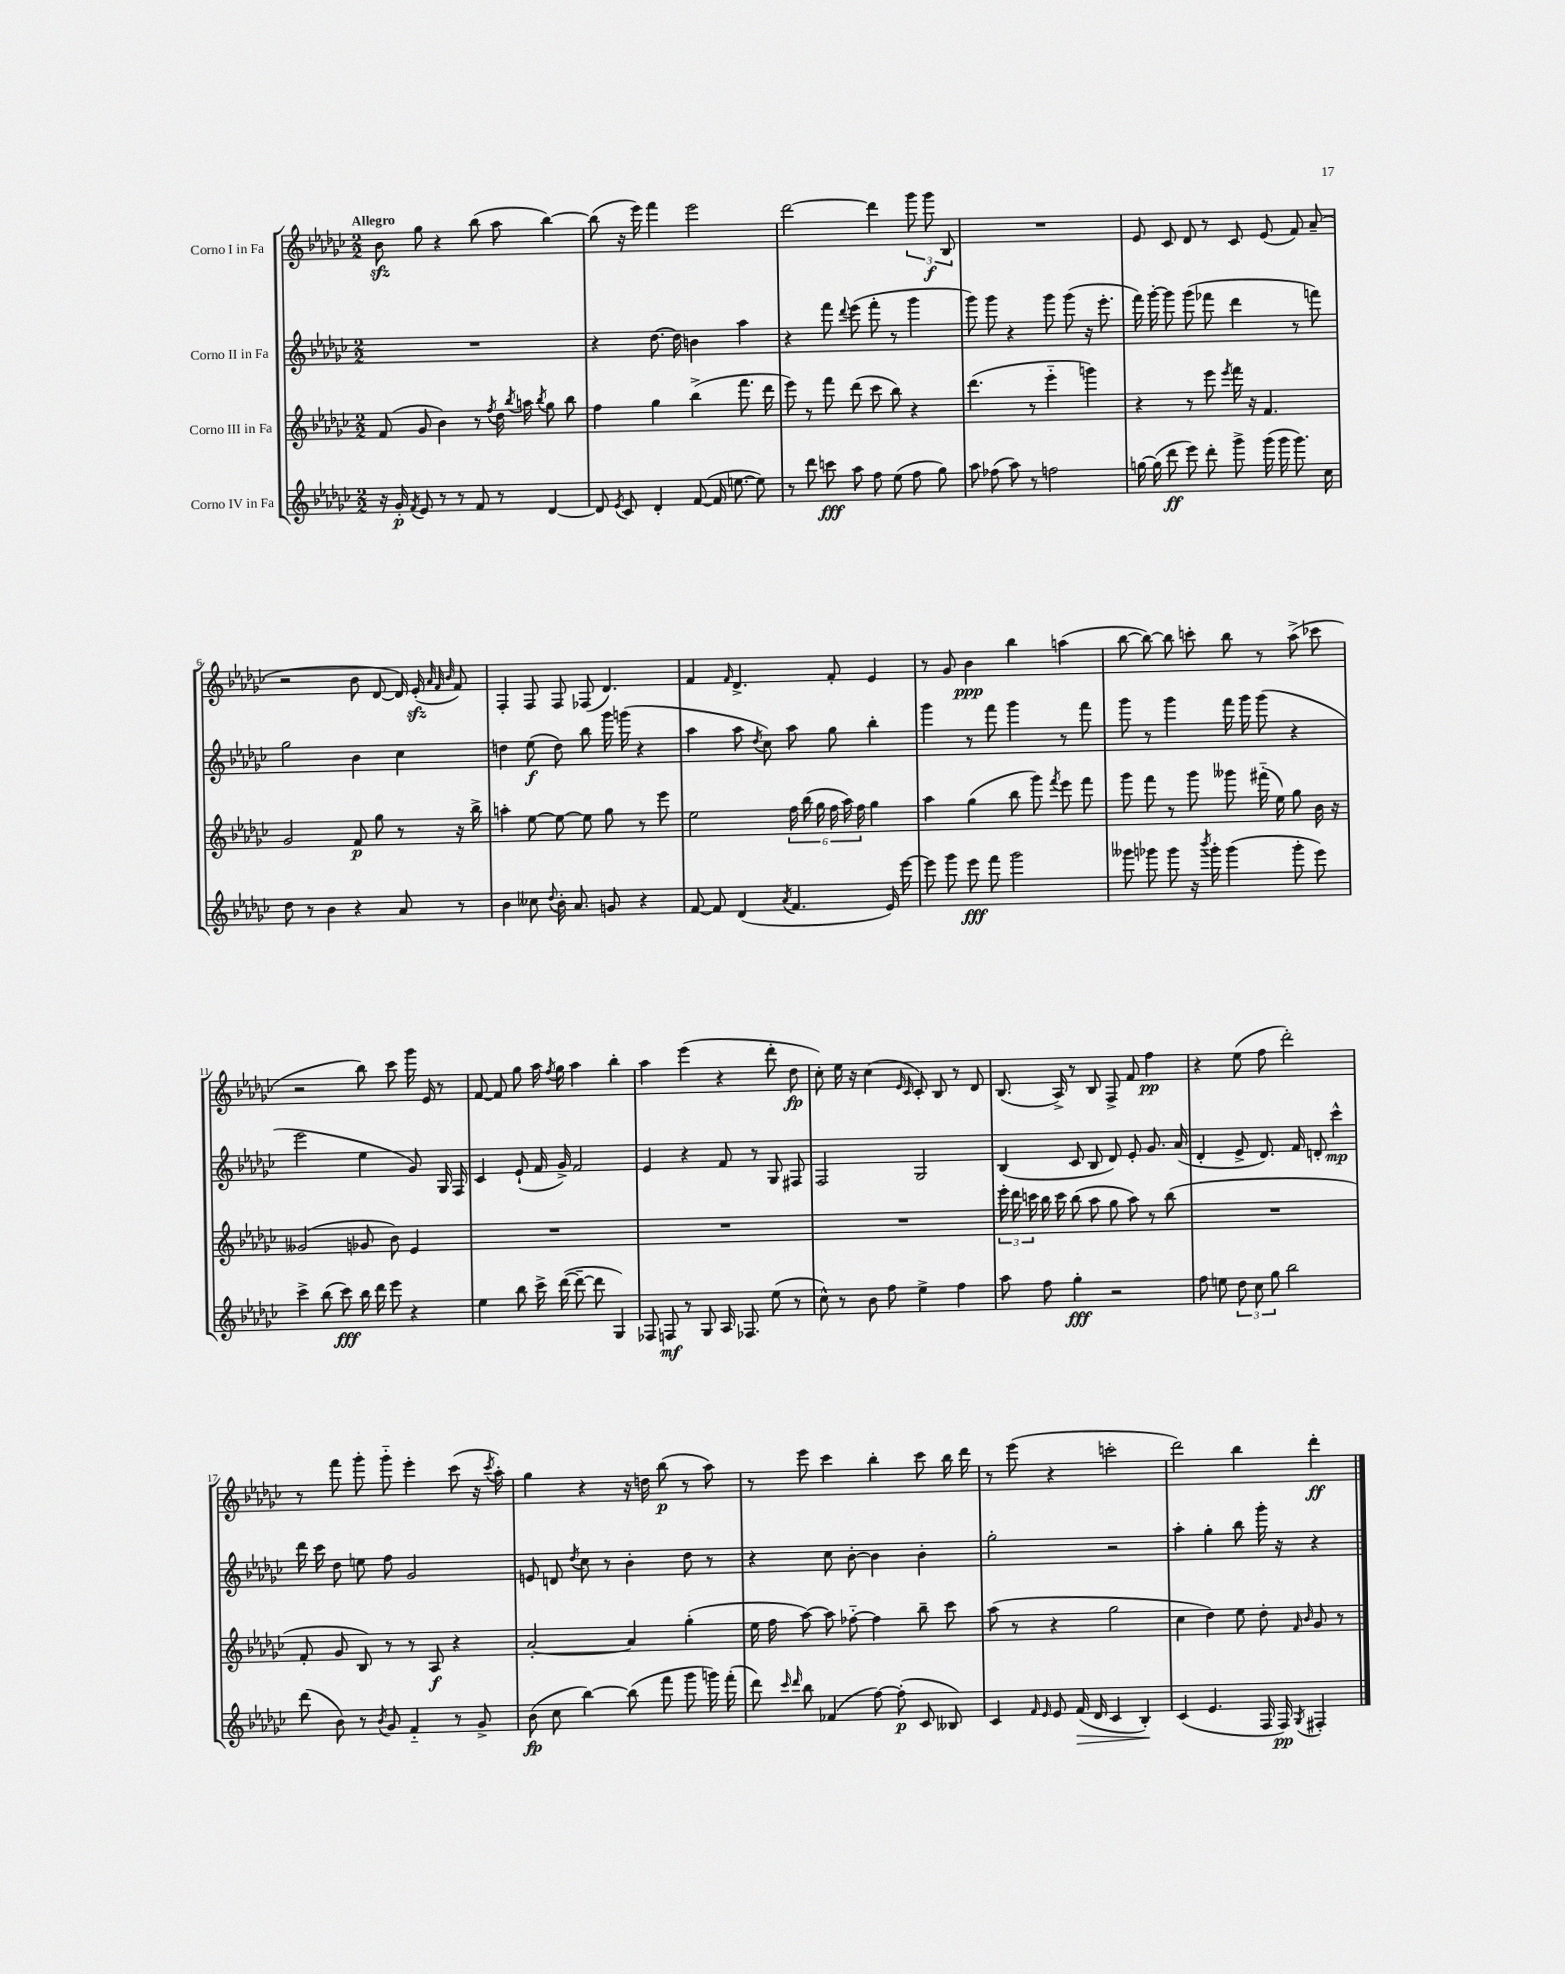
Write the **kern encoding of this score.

**kern	**dynam	**kern	**dynam	**kern	**dynam	**kern	**dynam
*part4	*part4	*part3	*part3	*part2	*part2	*part1	*part1
*staff4	*staff4	*staff3	*staff3	*staff2	*staff2	*staff1	*staff1
*I"Corno IV in Fa	*	*I"Corno III in Fa	*	*I"Corno II in Fa	*	*I"Corno I in Fa	*
*clefG2	*	*clefG2	*	*clefG2	*	*clefG2	*
*k[b-e-a-d-g-c-]	*	*k[b-e-a-d-g-c-]	*	*k[b-e-a-d-g-c-]	*	*k[b-e-a-d-g-c-]	*
*M2/2	*	*M2/2	*	*M2/2	*	*M2/2	*
=1	=1	=1	=1	=1	=1	=1	=1
!	!	!	!	!	!	!LO:TX:a:B:t=Allegro	!
16r	.	(8f/	.	1r	.	8b-zz\	.
16g-'/	p	.	.	.	.	.	.
8qf/	.	.	.	.	.	.	.
8e-/	.	8g-/	.	.	.	8gg-\	.
8r	.	4b-\)	.	.	.	4r	.
8r	.	.	.	.	.	.	.
8f/	.	8r	.	.	.	(8bb-\	.
.	.	8qff/	.	.	.	.	.
8r	.	16dd-\	.	.	.	8aa-\	.
.	.	8qbb-/	.	.	.	.	.
.	.	16aan\	.	.	.	.	.
.	.	8qbb-/	.	.	.	.	.
[4d-/	.	8gg-\	.	.	.	[4bb-\)	.
.	.	8bb-\	.	.	.	.	.
=2	=2	=2	=2	=2	=2	=2	=2
8d-/]	.	4ff\	.	4r	.	(8bb-\]	.
8qe-/	.	.	.	.	.	.	.
8c-/	.	.	.	.	.	16r	.
.	.	.	.	.	.	16eee-\)	.
4d-'/	.	4gg-\	.	[8.dd-\	.	4fff\	.
.	.	.	.	16dd-\]	.	.	.
([8f/	.	(4bb-^\	.	4bn\	.	2eee-\	.
16f/]	.	.	.	.	.	.	.
[8.een\	.	.	.	.	.	.	.
.	.	8.fff\	.	4aa-\	.	.	.
8ee\])	.	.	.	.	.	.	.
.	.	16ddd-\	.	.	.	.	.
=3	=3	=3	=3	=3	=3	=3	=3
8r	.	8eee-\)	.	4r	.	[2ddd-\	.
8ddd-\	.	8r	.	.	.	.	.
8cccn\	fff	8fff\	.	8fff\	.	.	.
.	.	.	.	8qqddd-/	.	.	.
8aa-\	.	(8ddd-\	.	(8eee-\	.	.	.
8ff\	.	8ccc-\	.	8fff'\	.	4ddd-\]	.
(8ee-\	.	8bb-\)	.	8r	.	.	.
8ff\	.	4r	.	4ggg-\	.	12ggg-\	.
.	.	.	.	.	.	12ggg-\	f
8gg-\)	.	.	.	.	.	.	.
.	.	.	.	.	.	12B-/	.
=4	=4	=4	=4	=4	=4	=4	=4
8aa-\	.	(4.ddd-\	.	8ggg-\)	.	1r	.
(8ff-X\	.	.	.	8ggg-\	.	.	.
8aa-\)	.	.	.	4r	.	.	.
8r	.	8r	.	.	.	.	.
2ffn\	.	4eee-\	.	8ggg-\	.	.	.
.	.	.	.	(8ggg-\	.	.	.
.	.	4gggn\)	.	16r	.	.	.
.	.	.	.	8.eee-'\	.	.	.
=5	=5	=5	=5	=5	=5	=5	=5
[16ggn\	.	4r	.	16fff\)	.	8e-/	.
(16gg\]	.	.	.	[16ggg-'\	.	.	.
8ddd-\	ff	.	.	8ggg-\]	.	8c-/	.
8eee-\)	.	8r	.	(8ggg-\	.	8d-/	.
8ddd-'\	.	8eee-\	.	8fff-X\	.	8r	.
.	.	8qeee-/	.	.	.	.	.
8ggg-^\	.	16fff\	.	4ddd-\	.	8c-/	.
.	.	16r	.	.	.	.	.
(16ggg-\	.	4.f/	.	.	.	(8e-/	.
16ggg-\	.	.	.	.	.	.	.
8.ggg-\)	.	.	.	8r	.	8f/)	.
.	.	.	.	8fffn\)	.	(8a-~/	.
16cc-\	.	.	.	.	.	.	.
!!LO:LB:g=z
=6	=6	=6	=6	=6	=6	=6	=6
8dd-\	.	2g-/	.	2gg-\	.	2r	.
8r	.	.	.	.	.	.	.
4b-\	.	.	.	.	.	.	.
4r	.	8f/	p	4b-\	.	8b-\	.
.	.	8gg-\	.	.	.	[8d-/	.
8a-/	.	8r	.	4cc-\	.	16d-/])	.
.	.	.	.	.	.	(16e-zz'/	.
.	.	.	.	.	.	32qqa-/	.
.	.	.	.	.	.	32qqf/	.
.	.	.	.	.	.	32qqb-/	.
8r	.	16r	.	.	.	8f/)	.
.	.	16bb-^\	.	.	.	.	.
=7	=7	=7	=7	=7	=7	=7	=7
4b-\	.	4aan'\	.	4ddn\	.	4F'/	.
8cc--X\	.	[8ee-\	.	(8ee-\	f	8F/	.
8qqdd-/	.	.	.	.	.	.	.
16b-'\	.	8ee-\_	.	8dd\)	.	8F/	.
8.a-/	.	.	.	.	.	.	.
.	.	8ee-\]	.	8bb-\	.	(8F-X/	.
8gn/	.	8gg-\	.	16ggg-\	.	4.d-/)	.
.	.	.	.	(16gggn\	.	.	.
4r	.	8r	.	4r	.	.	.
.	.	8eee-\	.	.	.	.	.
=8	=8	=8	=8	=8	=8	=8	=8
[8f/	.	2ee-\	.	4aa-\	.	4f/	.
8f/]	.	.	.	.	.	.	.
.	.	.	.	.	.	16qqf/	.
(4d-/	.	.	.	8aa-\	.	4.d-^/	.
.	.	.	.	8qdd-/	.	.	.
.	.	.	.	8cc-\)	.	.	.
8qa-/	.	.	.	.	.	.	.
4.f/	.	24ff\	.	8aa-\	.	.	.
.	.	(24bb-\	.	.	.	.	.
.	.	24gg-\	.	.	.	.	.
.	.	24ff\	.	8gg-\	.	8f'/	.
.	.	24aa-\)	.	.	.	.	.
.	.	24ff\	.	.	.	.	.
.	.	4gg-\	.	4bb-'\	.	4e-/	.
16e-/)	.	.	.	.	.	.	.
[16eee-\	.	.	.	.	.	.	.
=9	=9	=9	=9	=9	=9	=9	=9
8eee-\]	.	4aa-\	.	4ggg-\	.	8r	.
8ggg-\	.	.	.	.	.	8g-/	.
8eee-\	fff	(4gg-\	.	8r	.	4b-\	ppp
8fff\	.	.	.	8fff\	.	.	.
2ggg-\	.	8bb-\	.	4ggg-\	.	4bb-\	.
.	.	8ggg-\)	.	.	.	.	.
.	.	8qfff/	.	.	.	.	.
.	.	8eee-\	.	8r	.	(4aan\	.
.	.	8fff\	.	8fff\	.	.	.
=10	=10	=10	=10	=10	=10	=10	=10
8ggg--X\	.	8ggg-\	.	8ggg-\	.	[8bb-\	.
8ggg-X\	.	8fff\	.	8r	.	8bb-\_)	.
8ggg-\	.	8r	.	4ggg-\	.	8bb-\]	.
16r	.	8ggg-\	.	.	.	8cccn'\	.
8qbbb-/	.	.	.	.	.	.	.
16ggg-'\	.	.	.	.	.	.	.
(4ggg-\	.	8ggg--X\	.	16fff\	.	8bb-\	.
.	.	.	.	16ggg-\	.	.	.
.	.	(16fff#X\	.	(8ggg-\	.	8r	.
.	.	16ee-\)	.	.	.	.	.
8ggg-'\	.	8gg-\	.	4r	.	(8aa-^\	.
8eee-\)	.	16b-\	.	.	.	8ccc-X\	.
.	.	16r	.	.	.	.	.
!!LO:LB:g=z
=11	=11	=11	=11	=11	=11	=11	=11
4ccc-^\	.	(2g--X/	.	2eee-\	.	2r	.
(8bb-\	.	.	.	.	.	.	.
8ccc-\)	fff	.	.	.	.	.	.
16bb-\	.	8g-X/	.	4ee-\	.	8bb-\)	.
16ddd-\	.	.	.	.	.	.	.
8eee-\	.	8b-\)	.	.	.	8ccc-\	.
4r	.	4e-/	.	8g-/)	.	16ggg-\	.
.	.	.	.	.	.	16e-/	.
.	.	.	.	16G-/	.	8r	.
.	.	.	.	16F/	.	.	.
=12	=12	=12	=12	=12	=12	=12	=12
4ee-\	.	1r	.	4c-/	.	[8f/	.
.	.	.	.	.	.	8f/]	.
8bb-\	.	.	.	(8e-`/	.	8gg-\	.
16ccc-^\	.	.	.	16f/	.	16aa-\	.
.	.	.	.	.	.	8qff/	.
([16ddd-\	.	.	.	16g-^/)	.	16gg-\	.
8ddd-~\_	.	.	.	2f/	.	4aa-\	.
8ddd-\]	.	.	.	.	.	.	.
4G-/)	.	.	.	.	.	4bb-'\	.
=13	=13	=13	=13	=13	=13	=13	=13
8F-X/	.	1r	.	4e-/	.	4aa-\	.
8Fn/	mf	.	.	.	.	.	.
8r	.	.	.	4r	.	(4eee-\	.
8G-/	.	.	.	.	.	.	.
16A-/	.	.	.	8f/	.	4r	.
8.F-X/	.	.	.	.	.	.	.
.	.	.	.	8r	.	.	.
(8ee-\	.	.	.	8G-/	.	8ddd-'\	.
8r	.	.	.	8F#X/	.	8dd-\	fp
=14	=14	=14	=14	=14	=14	=14	=14
8cc-^^\)	.	1r	.	2F/	.	8cc-'\)	.
8r	.	.	.	.	.	16ee-\	.
.	.	.	.	.	.	16r	.
8b-\	.	.	.	.	.	(4cc-\	.
8ff\	.	.	.	.	.	.	.
.	.	.	.	.	.	16qqe-/	.
.	.	.	.	.	.	16qqc-/	.
4ee-^\	.	.	.	2G-/	.	8c-'/)	.
.	.	.	.	.	.	8B-/	.
4ff\	.	.	.	.	.	8r	.
.	.	.	.	.	.	8d-/	.
=15	=15	=15	=15	=15	=15	=15	=15
8aa-\	.	24eee-'\	.	(4B-/	.	(8.B-/	.
.	.	24ddd-\	.	.	.	.	.
.	.	24cccn\	.	.	.	.	.
8ff\	.	16bb-\	.	.	.	.	.
.	.	16ccc\	.	.	.	16A-^/)	.
4gg-'\	fff	(8bb-\	.	8c-/	.	8r	.
.	.	8aa-\	.	8B-/	.	8B-/	.
2r	.	8gg-\	.	8d-/)	.	8F^/	.
.	.	8aa-\)	.	8e-'/	.	8f/	.
.	.	8r	.	8.g-/	.	4ff\	pp
.	.	(8bb-\	.	.	.	.	.
.	.	.	.	(16a-/	.	.	.
=16	=16	=16	=16	=16	=16	=16	=16
8ff\	.	1r	.	4d-'/	.	4r	.
8een\	.	.	.	.	.	.	.
12dd-\	.	.	.	8e-^/	.	(8ee-\	.
12cc-\	.	.	.	.	.	.	.
.	.	.	.	8.d-/)	.	8ff\	.
12gg-\	.	.	.	.	.	.	.
2bb-\	.	.	.	.	.	2ddd-'\)	.
.	.	.	.	16f/	.	.	.
.	.	.	.	8dn'/	.	.	.
.	.	.	.	4ccc-^^\	mp	.	.
!!LO:LB:g=z
=17	=17	=17	=17	=17	=17	=17	=17
(8ddd-\	.	8f'/	.	16ddd-\	.	8r	.
.	.	.	.	16ccc-\	.	.	.
8b-\)	.	8g-/	.	8dd-\	.	8fff\	.
8r	.	8B-/)	.	8een\	.	8ggg-'\	.
8qb-/	.	.	.	.	.	.	.
8g-/	.	8r	.	8ff\	.	8ggg-\	.
4f/	.	8r	.	2g-/	.	4eee-'\	.
.	.	8A-/	f	.	.	.	.
8r	.	4r	.	.	.	(8ccc-\	.
8g-^/	.	.	.	.	.	16r	.
.	.	.	.	.	.	8qccc-/	.
.	.	.	.	.	.	16aa-'\)	.
=18	=18	=18	=18	=18	=18	=18	=18
(8b-\	fp	[2a-'/	.	8en/	.	4gg-\	.
8cc-\	.	.	.	8dn/	.	.	.
.	.	.	.	8qdd-/	.	.	.
[4bb-\)	.	.	.	8cc-\	.	4r	.
.	.	.	.	8r	.	.	.
(8bb-\]	.	4a-/]	.	4b-'\	.	16r	.
.	.	.	.	.	.	16ddn\	.
8fff\	.	.	.	.	.	(8bb-\	p
8ggg-\	.	(4gg-'\	.	8dd-\	.	8r	.
16gggn\)	.	.	.	8r	.	8aa-\)	.
(16fff'\	.	.	.	.	.	.	.
=19	=19	=19	=19	=19	=19	=19	=19
8ddd-\)	.	16ee-\	.	4r	.	8r	.
.	.	16ff\	.	.	.	.	.
16qqccc-/	.	.	.	.	.	.	.
16qqddd-/	.	.	.	.	.	.	.
8bb-\	.	[8aa-\)	.	.	.	8eee-\	.
(4f-X/	.	8aa-\]	.	8cc-\	.	4ccc-\	.
.	.	[8ff-X\	.	[8b-'\	.	.	.
[8ff\)	.	4ff-\]	.	4b-\]	.	4bb-'\	.
(8ff'\]	p	.	.	.	.	.	.
8c-/	.	8bb-~\	.	4b-'\	.	8ccc-\	.
8B--X/)	.	8ccc-\	.	.	.	16bb-\	.
.	.	.	.	.	.	16ddd-\	.
=20	=20	=20	=20	=20	=20	=20	=20
4c-/	.	(8aa-\	.	2gg-'\	.	8r	.
.	.	8r	.	.	.	(8eee-\	.
16qqf/	.	.	.	.	.	.	.
16qqe-/	.	.	.	.	.	.	.
8e-/	.	4r	.	.	.	4r	.
!	!LO:HP:b	!	!	!	!	!	!
(16f/	>	.	.	.	.	.	.
16d-/	.	.	.	.	.	.	.
4c-/	.	2gg-\	.	2r	.	2cccn'\	.
4B-'/)	.	.	.	.	.	.	.
.	]	.	.	.	.	.	.
=21	=21	=21	=21	=21	=21	=21	=21
(4c-/	.	4cc-\	.	4aa-'\	.	2ddd-\)	.
4.e-/	.	4dd-\)	.	4gg-'\	.	.	.
.	.	8ee-\	.	8bb-\	.	4bb-\	.
16F/	.	8dd-'\	.	16ggg-'\	.	.	.
16F/)	pp	.	.	16r	.	.	.
.	.	16qqf/	.	.	.	.	.
8qG-/	.	16qqb-/	.	.	.	.	.
4F#X'/	.	8g-/	.	4r	.	4ddd-'\	ff
.	.	8r	.	.	.	.	.
==	==	==	==	==	==	==	==
*-	*-	*-	*-	*-	*-	*-	*-
